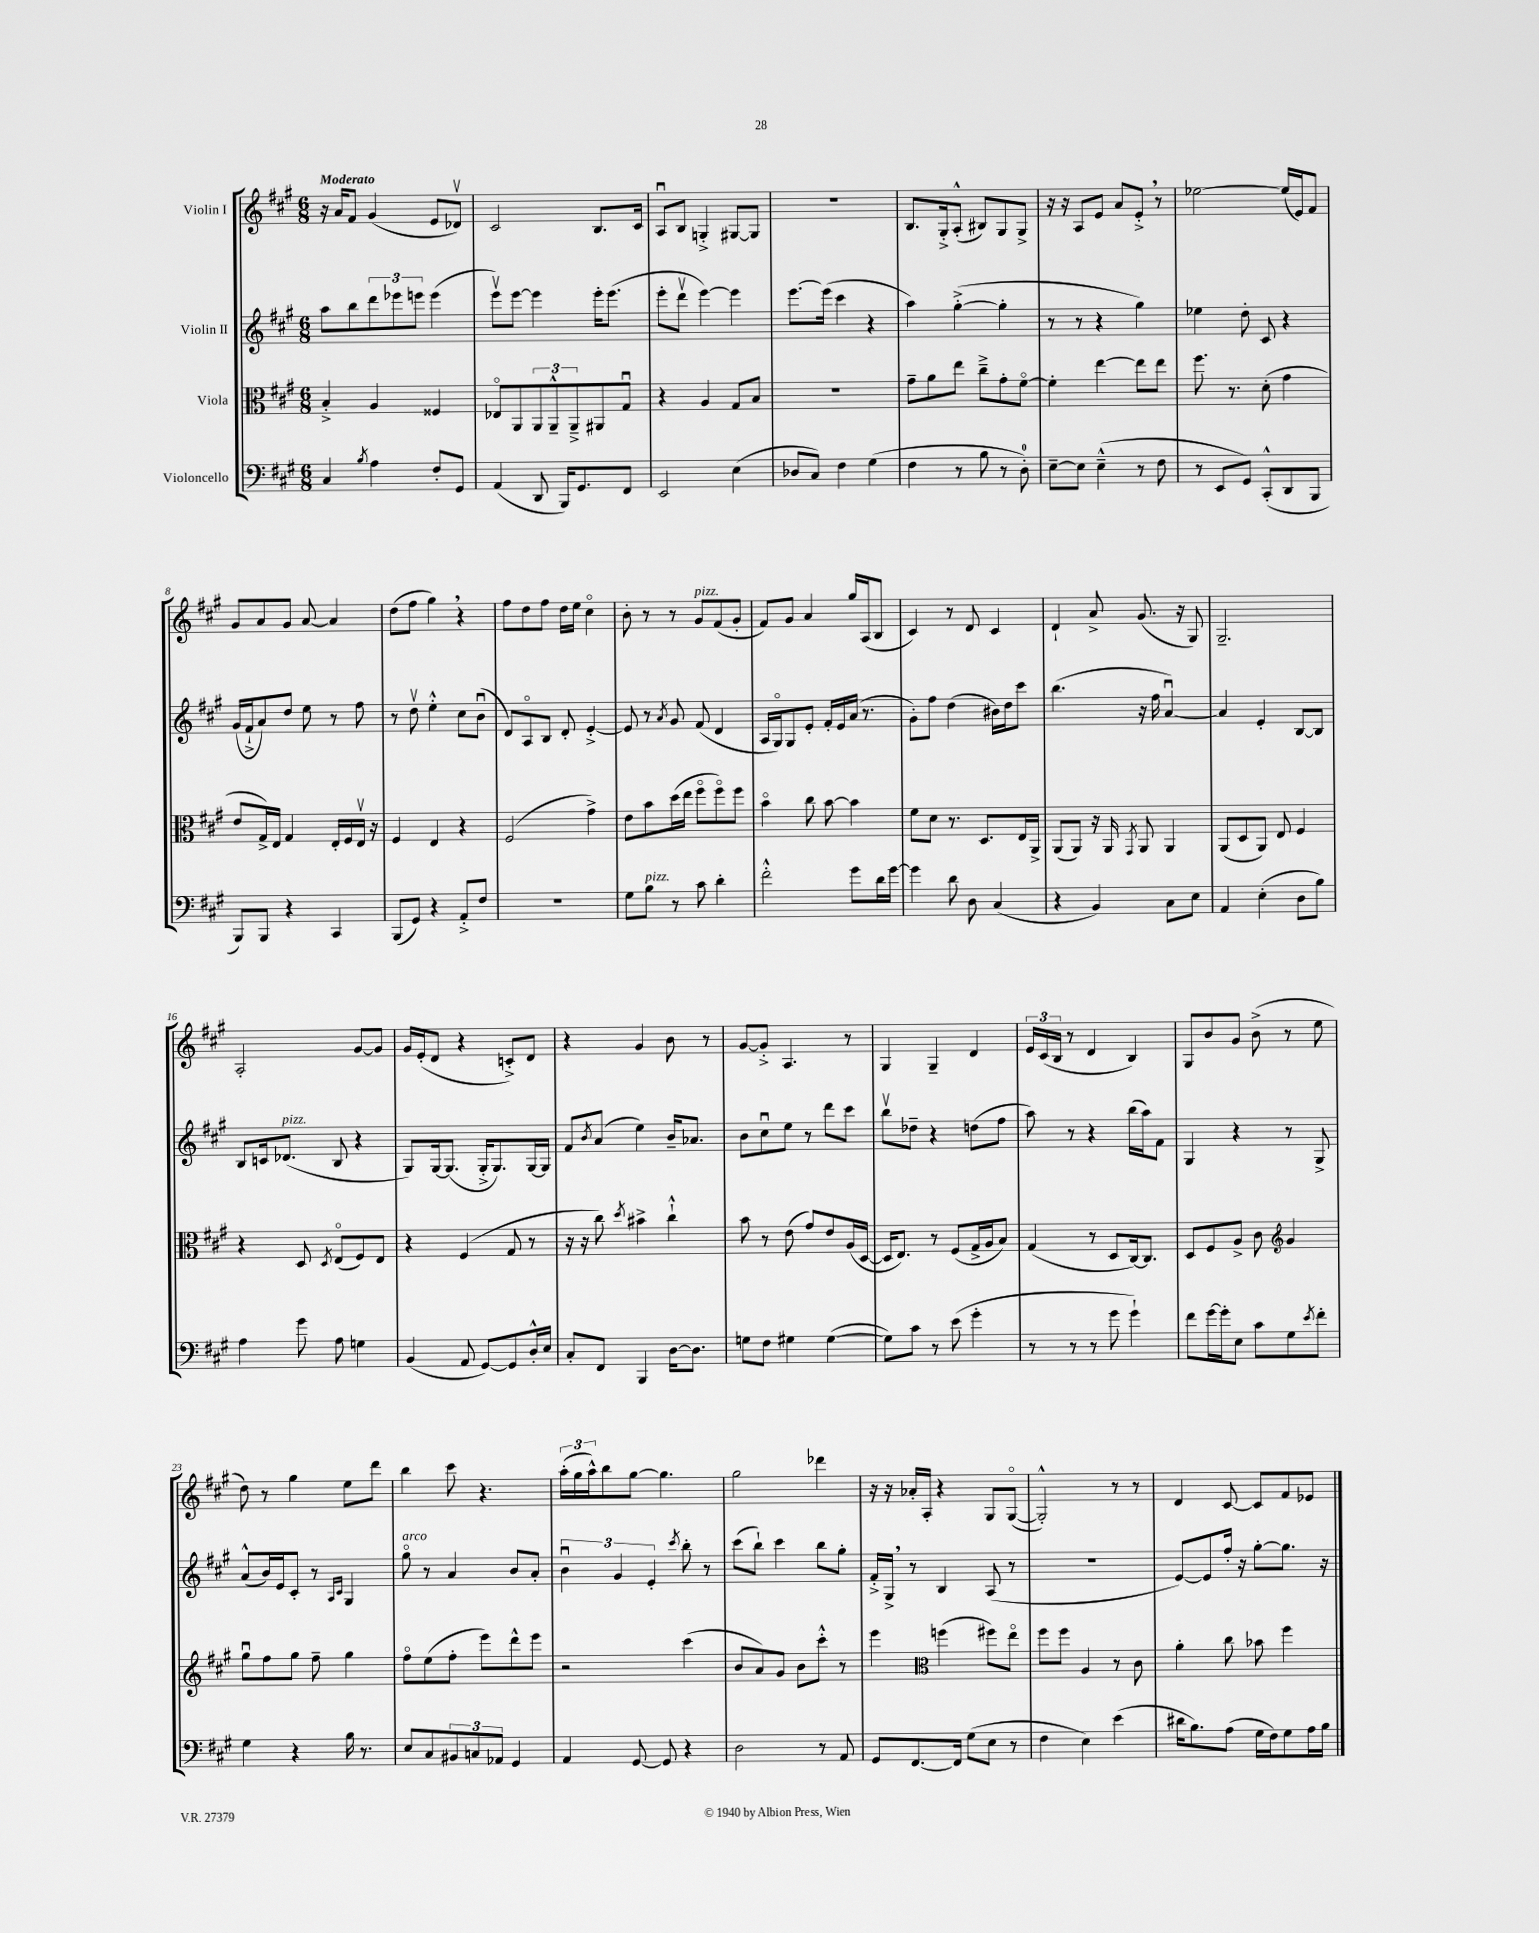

**kern	**kern	**kern	**kern
*staff4	*staff3	*staff2	*staff1
*clefF4	*clefC3	*clefG2	*clefG2
*k[f#c#g#]	*k[f#c#g#]	*k[f#c#g#]	*k[f#c#g#]
*M6/8	*M6/8	*M6/8	*M6/8
4C#	4B'^	8aa	16r
.	.	.	16a
.	.	8bb	8f#
8qB	.	.	.
4A	4A	12ddd	(4g#
.	.	12eee-	.
.	.	12eee	.
8F#'	4F##	(4eee	8e
8GG#	.	.	8d-v)
=	=	=	=
(4AA	8E-o	8eeev)	2c#
.	8AA	[8eee	.
8DD	12AA	4eee]	.
.	12AA~^^	.	.
16BBB)	.	.	.
.	12AA~^	.	.
8.GG#	.	.	.
.	8AA#	16eee'	8.B
.	.	(8.eee	.
8FF#	8G#u	.	.
.	.	.	16c#
=	=	=	=
2EE	4r	8eee'	8Au
.	.	8dddv	8B
.	4A	[4eee)	4G'^
(4E	8G#	4eee]	[8G#
.	8B	.	8G#]
=	=	=	=
8D-	2.r	[8.eee	2.r
8C#)	.	.	.
.	.	(16eee]	.
4F#	.	4ccc#	.
(4G#	.	4r	.
=	=	=	=
4F#	8g#~	4aa)	8.B
.	8a	.	.
.	.	.	16G#'^
8r	8ee	([4gg#'^	(8A'^^
8B	8cc#~^	.	8B#)
8r	8g#'	4gg#']	8G#
8D')	[8f#o	.	8G#^
=	=	=	=
[8E~	4f#']	8r	16r
.	.	.	16r
8E]	.	8r	8A
(4E~^^	[4ee	4r	8e
.	.	.	8a
8r	8ee]	4gg#)	8e'^
8F#	8ee	.	8r
=	=	=	=
8r	8.ff#	4ee-	[2ee-
8EE	.	.	.
.	8.r	.	.
8GG#)	.	8dd'	.
(8CC#'^^	(8d'	8c#	.
8DD	4g#	4r	(16ee-]
.	.	.	16e)
8BBB	.	.	8f#
=	=	=	=
8BBB)	8e	(16g#	8g#
.	.	16f#`^	.
8BBB	16G#^)	8a)	8a
.	16E	.	.
4r	4G#	8dd	8g#
.	.	8ee	[8a
4CC#	16E'	8r	4a]
.	16F#	.	.
.	16Ev	8ff#	.
.	16r	.	.
=	=	=	=
(8BBB	4F#	8r	(8dd
8GG#)	.	8ddv	8ff#
4r	4E	4ee'^^	4gg#)
8AA'^	4r	8cc#	4r
8F#	.	(8bu	.
=	=	=	=
2.r	(2F#	8d)	8ff#
.	.	8Ao	8dd
.	.	8B	8ff#
.	.	8d'	16dd
.	.	.	16ee
.	4g#^)	[4e'^	4cc#o
=	=	=	=
8G#	8e	8e]	8b'
8B	8b	8r	8r
.	.	8qa	.
8r	(16dd	8g#	8r
.	16ee	.	.
8c#	8ff#o	(8f#	8g#
4d'	8ff#o)	4d	(8f#
.	8ff#	.	8g#'
=	=	=	=
2f#'^^	4bo	16A	8f#)
.	.	16G#o)	.
.	.	8G#	8g#
.	8cc#	8e'	4a
.	[8b	16f#'	.
.	.	16e	.
8g#	4b]	(16a	16gg#
.	.	8.r	(16A
16d	.	.	8B
[16g#	.	.	.
=	=	=	=
4g#]	8f#	8g#')	4c#)
.	8d	8ff#	.
8d	8.r	(4dd	8r
8D	.	.	8d
.	8.D	.	.
(4C#	.	16b#)	4c#
.	.	16dd	.
.	16E	8ccc#	.
.	16AA^	.	.
=	=	=	=
4r	(8AA	(4.bb	4d`
.	8AA)	.	.
4BB)	16r	.	8a^
.	16AA	.	.
.	8qGG#	.	.
.	8AA	16r	(8.g#
.	.	16ff#	.
8C#	4AA	[4au)	.
.	.	.	16r
8E	.	.	8G#)
=	=	=	=
4AA	(8AA	4a]	2.G#~
.	8D	.	.
(4E'	8AA)	4e'	.
.	8E	.	.
8D	4F#	[8B	.
8B)	.	8B]	.
=	=	=	=
4A	4r	8B	2A'
.	.	16c	.
.	.	(8.d-	.
8g#	8D	.	.
.	8qD	.	.
8A	(8Eo	8B	.
4G	8F#)	4r	[8g#
.	8E	.	8g#]
=	=	=	=
(4BB	4r	8G#)	16g#
.	.	.	(16e'
.	.	[16G#	8d
.	.	(8.G#]	.
8AA	(4F#	.	4r
[8GG#)	.	16G#'^	.
.	.	8.G#)	.
8GG#]	8G#	.	8c'^)
16D'^^	8r	[16G#	8d
16E	.	16G#]	.
=	=	=	=
8C#'	16r	8f#	4r
.	16r	.	.
.	.	8qb	.
8FF#	8cc#)	(8a	.
.	8qdd	.	.
4BBB	4b#^	4ee)	4g#
[16D	4cc#`^^	16b~	8b
8.D]	.	8.a-	.
.	.	.	8r
=	=	=	=
8G	8b	8b	[8g#
8F#	8r	8cc#u	8g#'^]
4G#	(8e	8ee	4.A
.	8g#)	8r	.
([4G#	8e	8ddd	.
.	(16A	8ccc#	8r
.	[16D	.	.
=	=	=	=
8G#])	16D]	8bbv	4G#
.	8.E)	.	.
8c#	.	8dd-~	.
8r	8r	4r	4G#~
(8e	(8F#	.	.
4g#'	16G#^	(8dd	4d
.	16A	.	.
.	8B)	8ff#	.
=	=	=	=
8r	(4G#	8aa)	24e
.	.	.	(24c#
.	.	.	24B
8r	.	8r	8r
8r	8r	4r	4d
8g#	8D	.	.
4g#`)	[16C#)	(16bb	4B)
.	8.C#]	16aa)	.
.	.	8f#	.
=	=	=	=
8f#	8D	4G#	8G#
[16g#	8F#	.	8b
16g#']	.	.	.
8E	8A^	4r	8g#
8c#	8c#	.	(8b^
*	*clefG2	*	*
8G#	4g#	8r	8r
8qe	.	.	.
8f#'	.	8G#^	8ee
=	=	=	=
4G#	8gg#u	(8a^^	8dd)
.	8ff#	16b)	8r
.	.	16e	.
4r	8gg#	8c#'	4gg#
.	8ff#~	8r	.
.	.	16qqA	.
.	.	16qqc#	.
16B	4gg#	4G#	8ee
8.r	.	.	.
.	.	.	8ddd
=	=	=	=
8E	8ff#o	8gg#o	4bb
8C#	(8ee	8r	.
12BB#	8ff#'	4a	8ccc#
12C	.	.	.
.	8eee)	.	4.r
12AA-	.	.	.
4GG#	8ddd^^	8b	.
.	8eee	8a'	.
=	=	=	=
4AA	2r	6bu	(24aa'
.	.	.	24gg#
.	.	.	24aa^^)
.	.	.	8bb
.	.	6g#	.
[8GG#	.	.	[8gg#
.	.	6e'	.
8GG#]	.	.	4.gg#]
.	.	8qccc#	.
4r	(4ccc#	8bb'	.
.	.	8r	.
=	=	=	=
2D	8b	(8ccc#	2gg#
.	8a)	8bb`)	.
.	8g#	4ccc#	.
.	8b	.	.
8r	8ccc#'^^	8bb	4ddd-
8AA	8r	8gg#'	.
=	=	=	=
8GG#	4eee	16f#'^	16r
.	.	16G#^	16r
[8.FF#	.	8r	16a-'
.	.	.	16A'
*	*clefC3	*	*
.	(4ff	4B	4r
16FF#]	.	.	.
(8G#	.	.	.
8E	8ff#)	(8A	8G#
8r	8eeo	8r	([8G#o
=	=	=	=
4F#	8ff#	2.r	2G#'^^])
.	8ff#	.	.
4E)	4A	.	.
(4e	8r	.	8r
.	8c#	.	8r
=	=	=	=
16d#	4a'	[8e)	4d
8.B)	.	.	.
.	.	8e]	.
(8A	8cc#	16ff#'	[8c#
.	.	16r	.
16G#	8b-	[8gg#'	8c#]
16F#)	.	.	.
8G#	4ff#	8.gg#]	8f#
16A	.	.	8e-
16B	.	16r	.
==	==	==	==
*-	*-	*-	*-
